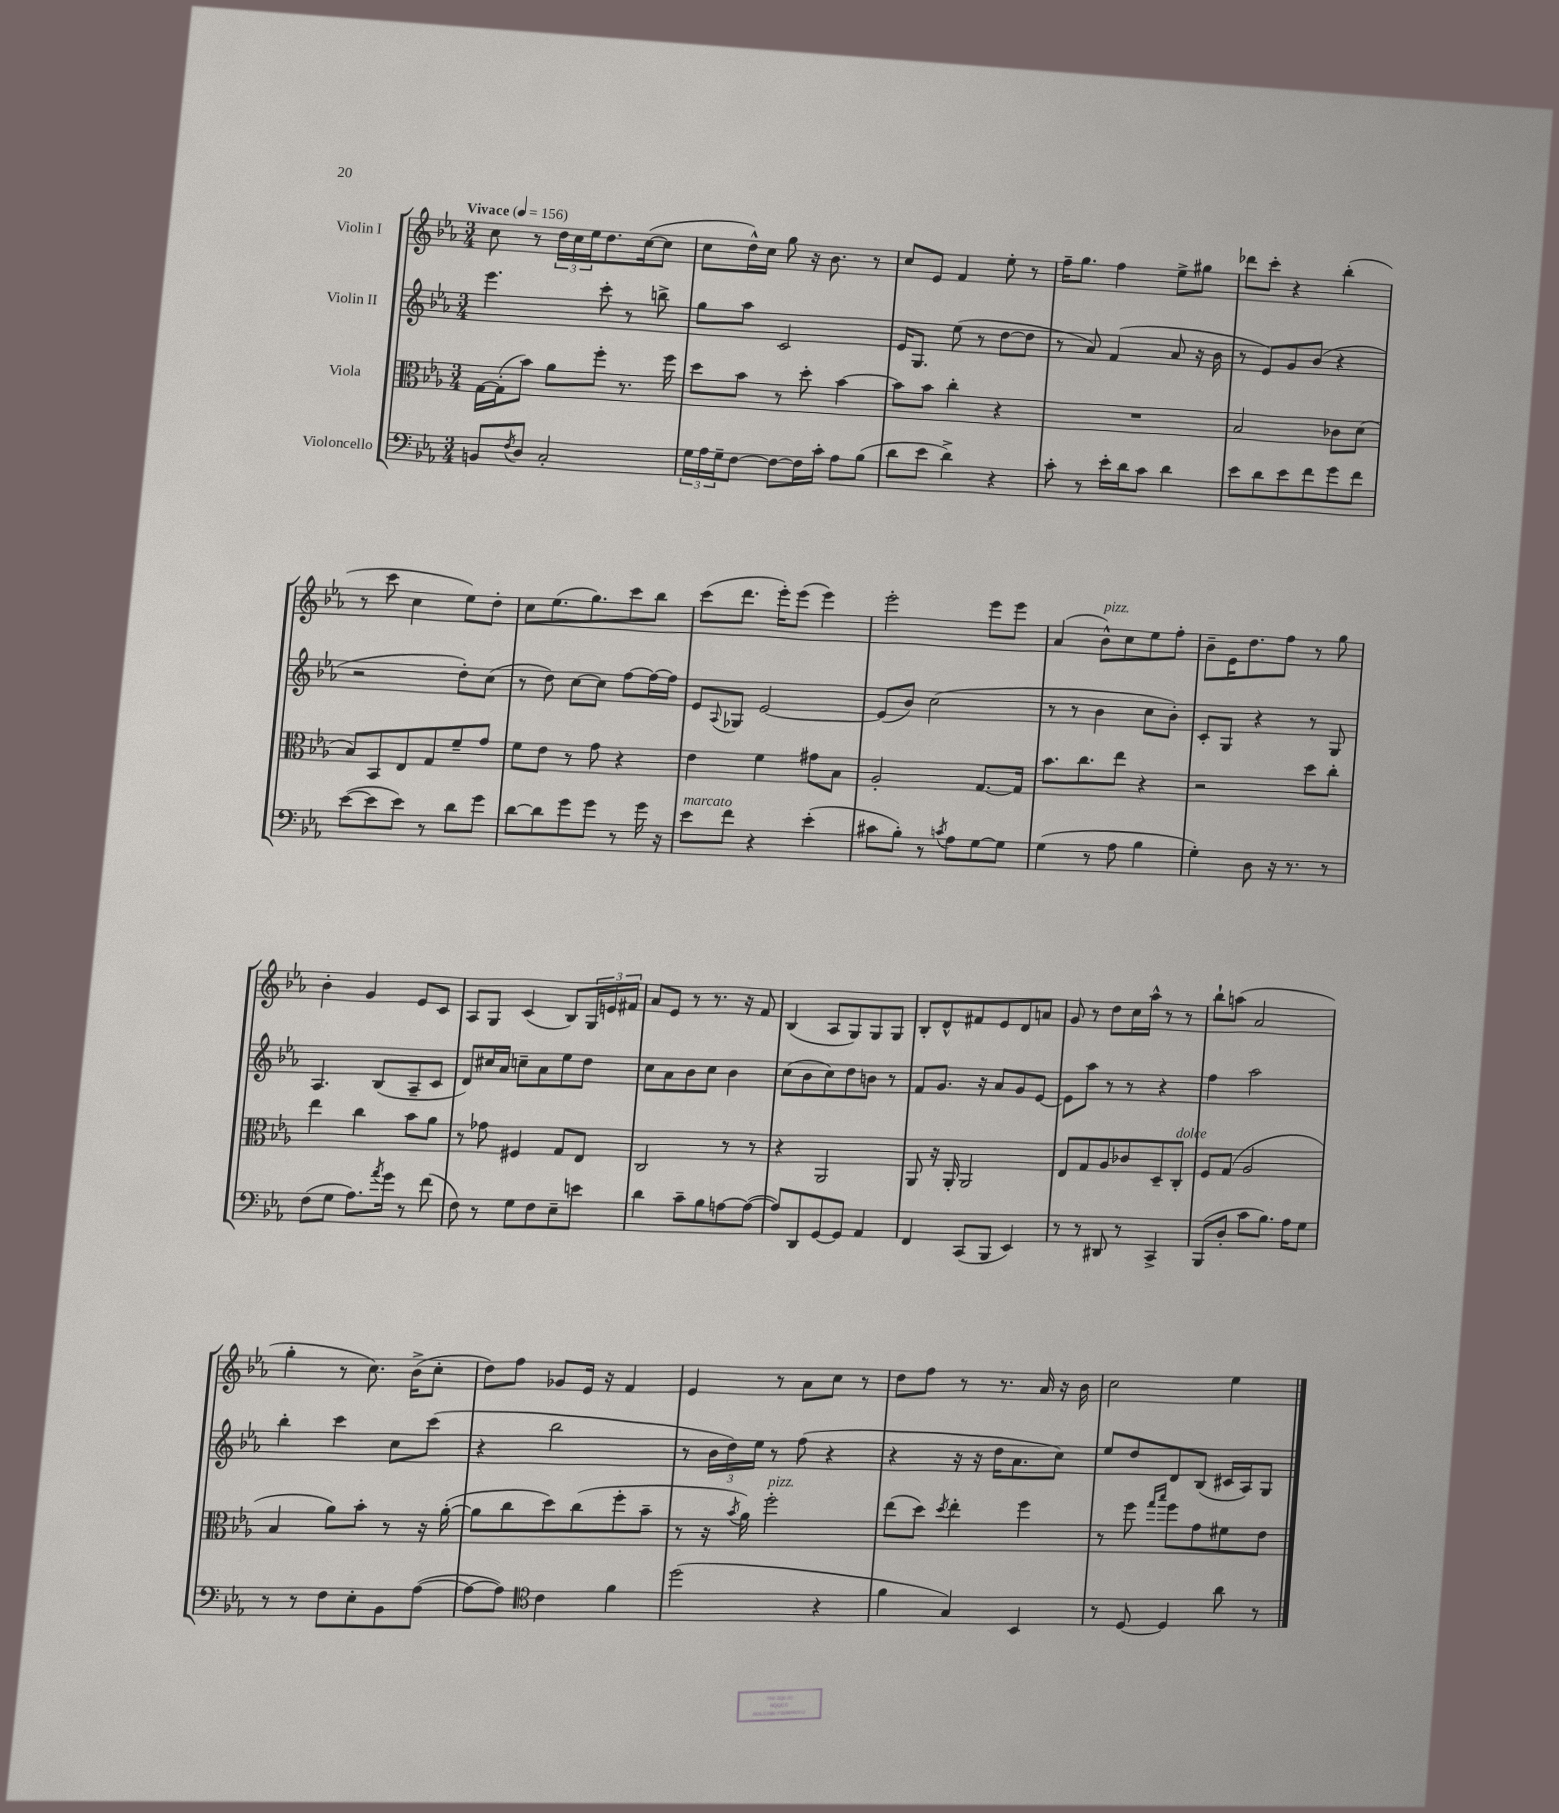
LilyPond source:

<<
\new StaffGroup <<
\new Staff = "s0" \with { instrumentName = "Violin I" } {
    \clef treble \key ees \major \numericTimeSignature \time 3/4 \tempo "Vivace" 4 = 156
    c''8 r8 \tuplet 3/2 { d''16 c''16 ees''16 } d''8. c''16~( c''8 |
    c''8 d''16-^) c''16 g''8 r16 bes'8. r8 |
    c''8 ees'8 f'4 ees''8-. r8 |
    f''16-- g''8. f''4 ees''8-> gis''8 |
    des'''8 c'''8-. r4 bes''4-.( |
    r8 c'''8 c''4 ees''8) d''8-. |
    c''8 ees''8.( g''8.) c'''8 bes''8 |
    c'''8( d'''8. ees'''16-.) ees'''8( ees'''4) |
    ees'''2-. ees'''8 ees'''8 |
    aes'4( bes'8-^^\markup { \italic "pizz." }) c''8 ees''8 f''8-. |
    bes'8-- ees'16 d''8. f''8 r8 g''8 |
    bes'4-. g'4 ees'8 c'8 |
    aes8 g8 c'4( bes8) \tuplet 3/2 { g16 e'16 fis'16 } |
    aes'8 ees'8 r8 r8. r16 f'8 |
    bes4( aes8 g8) g8 g8 |
    bes8-. d'8-^ fis'8 ees'8 d'8 a'8 |
    g'8 r8 d''8 c''16 aes''16-^ r8 r8 |
    bes''8-! a''8( aes'2 |
    g''4-. r8 c''8.) bes'16->( c''8-. |
    d''8) f''8 ges'8 ees'16 r16 f'4 |
    ees'4 r8 aes'8 c''8 r8 |
    d''8 f''8 r8 r8. aes'16 r16 bes'16 |
    c''2 ees''4 \bar "|." |
}
\new Staff = "s1" \with { instrumentName = "Violin II" } {
    \clef treble \key ees \major \numericTimeSignature \time 3/4
    ees'''4. c'''8-. r8 b''8-> |
    g''8 aes''8 c'2 |
    ees'16 g8. ees''8( r8 d''8~ d''8 |
    r8 aes'8) f'4( aes'8 r16 bes'16 |
    r8 ees'8) g'8 bes'8( r4 |
    r2 d''8-.) c''8( |
    r8 d''8) c''8~ c''8 f''8~ f''16~ f''16 |
    ees'8 \appoggiatura { aes8 } ges8 ees'2~ |
    ees'8( bes'8) c''2( |
    r8 r8 bes'4 c''8 bes'8-.) |
    c'8-. g8 r4 r8 g8 |
    aes4. bes8( aes8-- c'8 |
    d'8) cis''16 aes'16 c''8-- aes'8 ees''8 d''8 |
    c''8 aes'8 bes'8 c''8 bes'4 |
    c''8( bes'8 c''8) d''8 b'8 r8 |
    f'8 g'8. r16 aes'8 g'8 ees'8~ |
    ees'8 aes''8 r8 r8 r4 |
    f''4 aes''2 |
    bes''4-. c'''4 c''8 c'''8( |
    r4 bes''2 |
    r8 \tuplet 3/2 { bes'16 d''16) ees''16 } r8 f''8( r4 |
    r4 r16 r16 d''16 aes'8. c''8) |
    ees''8 d''8 d'8 bes8( cis'16 aes16) g8 \bar "|." |
}
\new Staff = "s2" \with { instrumentName = "Viola" } {
    \clef alto \key ees \major \numericTimeSignature \time 3/4
    g16~ g16-.( bes'8) aes'8 f''8-. r8. f''16 |
    d''8 bes'8 r8 d''8-. bes'4~ |
    bes'8 bes'8 c''4-. r4 |
    R2. |
    bes2 ces'8 d'8( |
    bes8) bes,8 ees8 g8 f'8-- g'8 |
    f'8 ees'8 r8 g'8 r4 |
    ees'4 f'4 gis'8 bes8 |
    aes2-. g8.~ g16 |
    bes'8. c''8. ees''8 r4 |
    r2 d''8 c''8-. |
    ees''4 c''4 bes'8 aes'8 |
    r8 ges'8 fis4 g8 ees8 |
    c2 r8 r8 |
    r4 aes,2 |
    aes,8 r16 aes,16-. aes,2 |
    ees8 g8 aes8 ces'8 d8-- c8-.^\markup { \italic "dolce" } |
    f8 g8( aes2 |
    bes4 aes'8) bes'8-. r8 r16 aes'16~-.( |
    aes'8 c''8 d''8) c''8( f''8-. bes'8-- |
    r8 r16 \acciaccatura { bes'8 } aes'16) f''2-.^\markup { \italic "pizz." } |
    ees''8( d''8) \acciaccatura { d''8 } ees''4-. f''4 |
    r8 f''8 \grace { g''16 bes''16 } f''8 g'8 fis'8 ees'8 \bar "|." |
}
\new Staff = "s3" \with { instrumentName = "Violoncello" } {
    \clef bass \key ees \major \numericTimeSignature \time 3/4
    b,8 \acciaccatura { f8 } d8 c2-. |
    \tuplet 3/2 { g16 aes16 g16-- } f8~ f8~ f16 c'16-. aes8 bes8( |
    d'8 ees'8 d'4->) r4 |
    c'8-. r8 ees'16-. d'16 c'8 d'4 |
    ees'8 d'8 ees'8 f'8 g'8 f'8 |
    ees'8~( ees'8 ees'8) r8 d'8 g'8 |
    d'8~ d'8 g'8 g'8 r8 g'16 r16 |
    ees'8^\markup { \italic "marcato" } f'8 r4 ees'4-.( |
    cis'8 bes8-.) r8 \acciaccatura { c'8 } aes8 g8~ g8 |
    g4( r8 aes8 bes4 |
    g4-.) d8 r16 r8. r8 |
    f8( g8 aes8.) \acciaccatura { aes'8 } g'16 r8 f'8( |
    f8) r8 g8 f8 ees8-- e'8 |
    d'4 c'8-- bes8 a8~ a8~( |
    a8) d,8 g,8~ g,8 aes,4 |
    f,4 c,8( bes,,8 ees,4) |
    r8 r8 dis,8 r8 c,4-> |
    bes,,8( d8-. c'8 bes8.) aes16 g8 |
    r8 r8 f8 ees8-. bes,8 aes8~( |
    aes8~ aes8) \clef tenor c'4 f'4 |
    d''2( r4 |
    f'4 g4) bes,4 |
    r8 d8~ d4 aes'8 r8 \bar "|." |
}
>>
>>
\layout { \context { \Score \remove "Bar_number_engraver" } }
